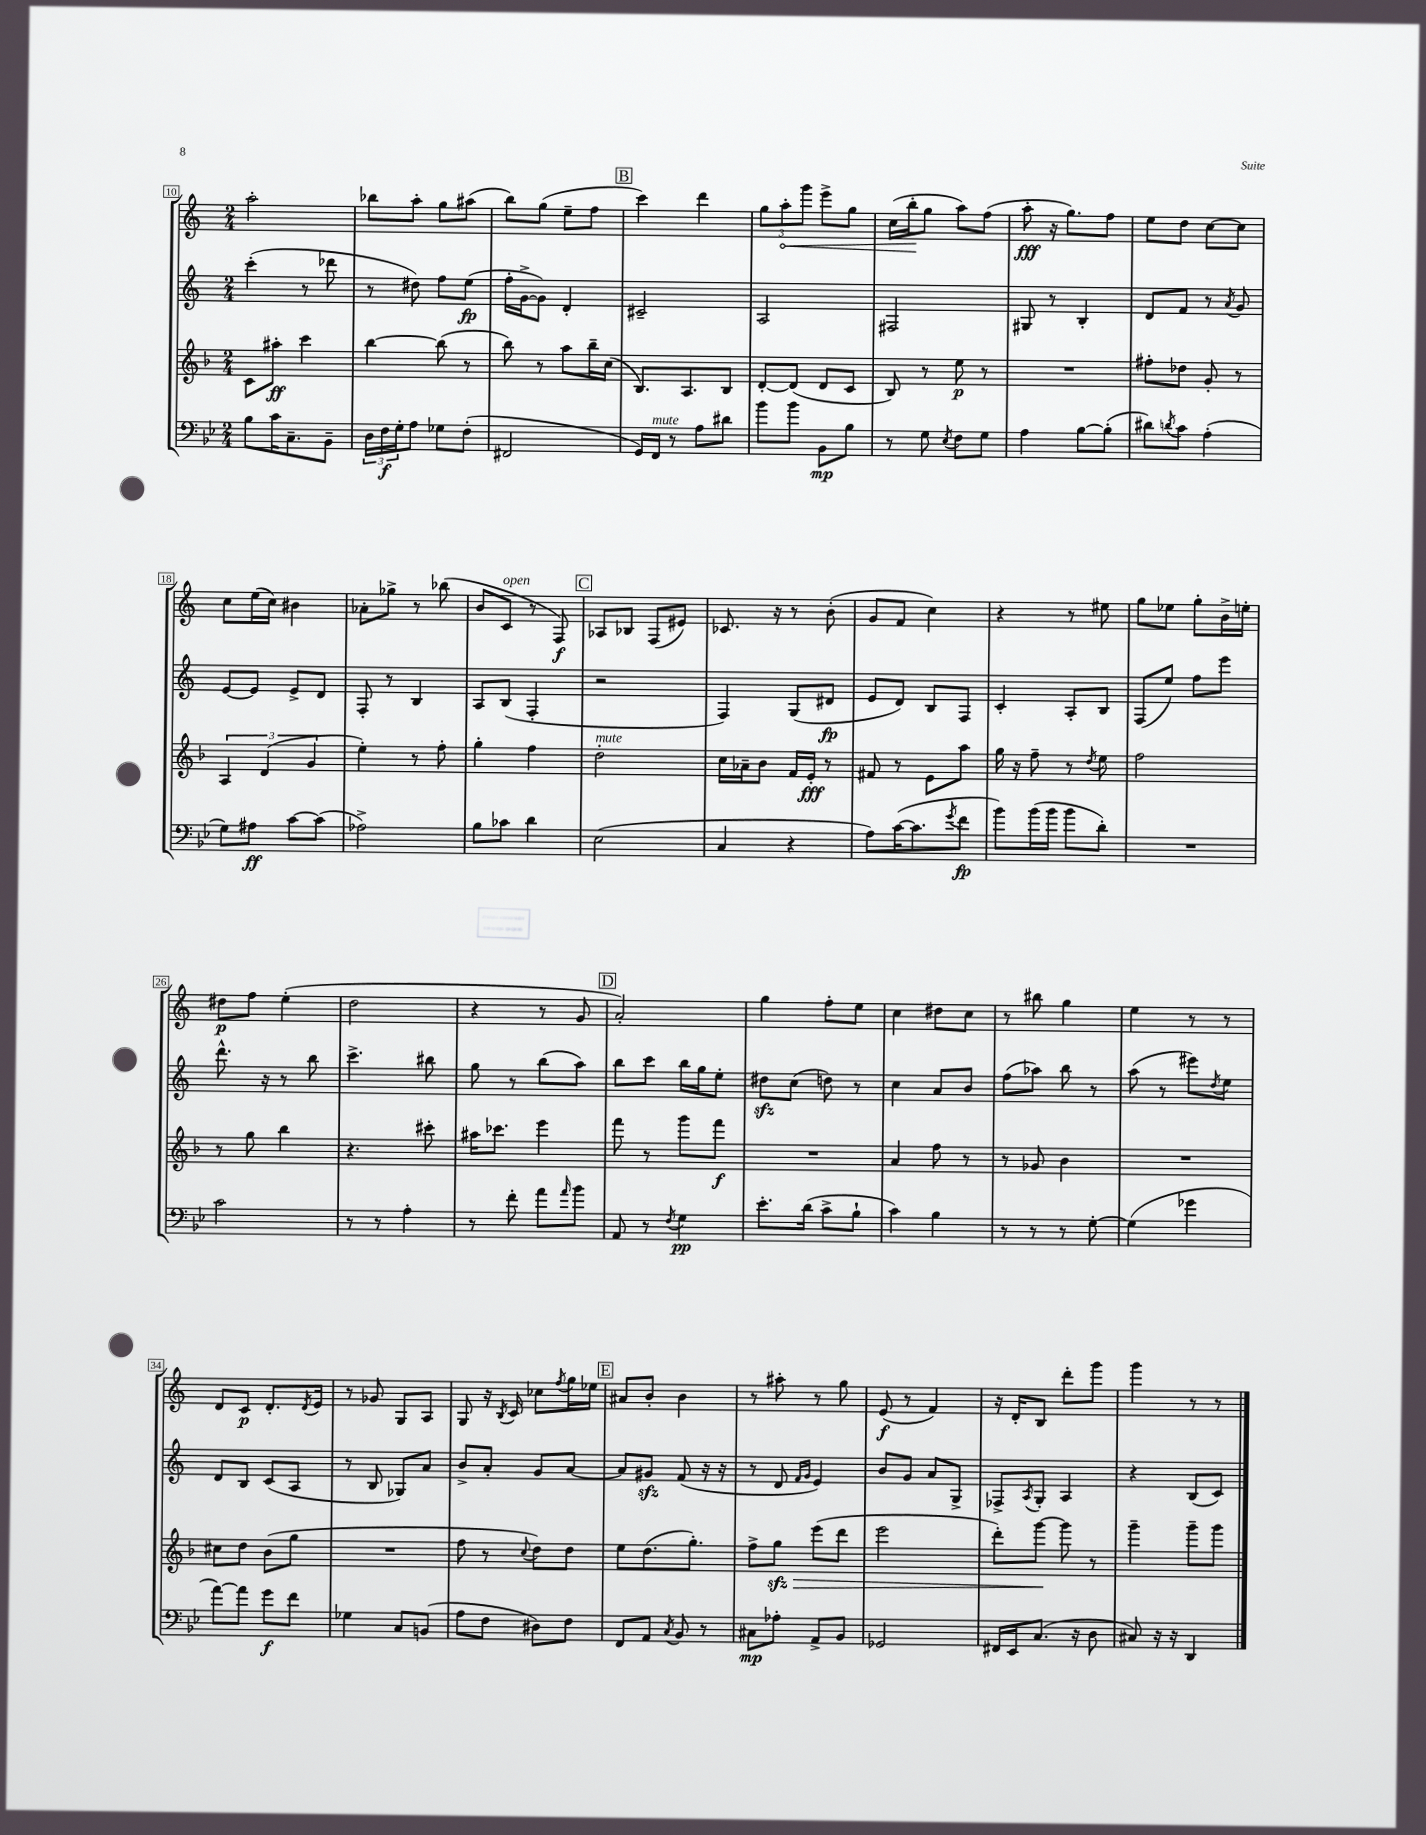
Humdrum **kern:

**kern	**kern	**kern	**kern
*staff4	*staff3	*staff2	*staff1
*clefF4	*clefG2	*clefG2	*clefG2
*k[b-e-]	*k[b-]	*k[]	*k[]
*M2/4	*M2/4	*M2/4	*M2/4
8B-	8c	(4ccc'	2aa'
16c	8aa#'	.	.
8.C~	.	.	.
.	4ccc	8r	.
8BB-~	.	8ddd-	.
=	=	=	=
24D	[4bb-	8r	8bb-
24F	.	.	.
24G'	.	.	.
8A	.	8dd#)	8aa'
8G-	(8bb-]	8ff	8gg
(8F'	8r	(8ee	(8aa#
=	=	=	=
2FF#	8bb-)	16ff'	8bb)
.	.	[16g^	.
.	8r	8g])	(8gg
.	8aa	4d'	8ee~
.	16bb-~	.	8ff
.	(16cc	.	.
=	=	=	=
16GG)	8.B-)	2c#~	4ccc)
16FF	.	.	.
8r	.	.	.
.	8.A	.	.
8A	.	.	4ddd
8d#	8B-	.	.
=	=	=	=
8b-	[8d'	2A	12gg
.	.	.	12aa'
8b-	(8d]	.	.
.	.	.	12ggg
8BB-	8d	.	8eee^
8B-	8c	.	8gg
=	=	=	=
8r	8B-)	2F#	(16cc
.	.	.	16bb'
8G	8r	.	8gg
8qE-	.	.	.
8F	8ee	.	8aa)
8G	8r	.	(8ff
=	=	=	=
4A	2r	8G#	8aa'
.	.	8r	16r
.	.	.	8.gg)
[8B-	.	4B'	.
(8B-']	.	.	8ff
=	=	=	=
8d#)	8ff#'	8d	8ee
8qd	.	.	.
8c	8dd-	8f	8dd
(4A'	8g'	8r	[8cc
.	.	8qa	.
.	8r	8g	8cc]
=	=	=	=
8G)	6A	[8e	8cc
8A#	.	8e]	(16ee
.	(6d	.	.
.	.	.	16cc)
[8c	.	8e^	4b#
.	6g	.	.
(8c]	.	8d	.
=	=	=	=
2A-^)	4ee')	8F'	8a-'
.	.	8r	8gg-^
.	8r	4B	8r
.	8ff'	.	(8bb-
=	=	=	=
8B-	4gg'	8A	8b
8c-	.	(8B	8c
4d	4ff	4F'	8r
.	.	.	8F)
=	=	=	=
(2E-	2dd'	2r	8A-
.	.	.	8B-
.	.	.	(8F
.	.	.	8e#)
=	=	=	=
4C	16cc	4F)	8.c-
.	16a-~	.	.
.	8b-	.	.
.	.	.	16r
4r	16f	(8G	8r
.	16e'	.	.
.	8r	8d#	(8b'
=	=	=	=
8A)	8f#	8e	8g
([16c	8r	8d)	8f
8.c]	.	.	.
.	8e	8B	4cc)
8qg	.	.	.
8f	8aa	8F	.
=	=	=	=
8b-)	16gg	4c'	4r
.	16r	.	.
(16b-	8ff~	.	.
16b-	.	.	.
8b-	8r	8A'	8r
.	8qdd	.	.
8d')	8ee	8B	8ee#
=	=	=	=
2r	2ff	(8F	8gg
.	.	8ee)	8ee-
.	.	8ff	8gg'
.	.	8eee	16b^
.	.	.	16ee'
=	=	=	=
2c	8r	8.ddd^^	8dd#
.	8gg	.	8ff
.	.	16r	.
.	4bb-	8r	(4ee'
.	.	8bb	.
=	=	=	=
8r	4.r	4.ccc^	2dd
8r	.	.	.
4A'	.	.	.
.	8ccc#'	8bb#	.
=	=	=	=
8r	16aa#	8gg	4r
.	8.ccc-	.	.
8f'	.	8r	.
8a	4eee	(8bb	8r
16qqa	.	.	.
8b-	.	8aa)	8g
=	=	=	=
8AA	8fff	8bb	2a')
8r	8r	8ccc	.
8qF	.	.	.
4G	8ggg	16bb	.
.	.	16gg	.
.	8fff	8ee'	.
=	=	=	=
8.e-'	2r	8dd#	4gg
.	.	(8cc	.
(16d	.	.	.
8c^	.	8dd)	8ff'
8B-`	.	8r	8ee
=	=	=	=
4c)	4a	4cc	4cc
4B-	8ff	8a	8dd#
.	8r	8b	8cc
=	=	=	=
8r	8r	(8ff	8r
8r	8g-	8aa-)	8bb#
8r	4b-	8bb	4gg
[8G'	.	8r	.
=	=	=	=
(4G]	2r	(8aa	4ee
.	.	8r	.
4g-	.	8eee#)	8r
.	.	8qdd	.
.	.	8ee	8r
=	=	=	=
[8a)	8cc#	8d	8d
8a]	8dd	8B	8c
8g	(8b-	(8c	8.d'
8f	8gg	8A	.
.	.	.	8qd
.	.	.	16e
=	=	=	=
4G-	2r	8r	8r
.	.	8B	8g-
8C	.	8G-)	8G
(8BB	.	8a	8A
=	=	=	=
8A	8ff	8b^	8G
8F	8r	8a'	16r
.	.	.	8qB
.	.	.	16c
.	8qqcc	.	.
8D#)	8dd)	8g	8cc-
.	.	.	8qff
8F	8dd	[8a	16gg
.	.	.	16ee-
=	=	=	=
8FF	8ee	8a]	8a#
8AA	(8.dd	8g#	8b'
8qC	.	.	.
8BB-	.	(8f	4b
.	8.gg')	.	.
8r	.	16r	.
.	.	16r	.
=	=	=	=
8C#	8ff^	8r	8r
8A-'	8gg	8d	8aa#'
.	.	16qqf	.
.	.	16qqg	.
8AA^	(8eee	4e)	8r
8BB-	8ddd	.	8gg
=	=	=	=
2GG-	2eee	8b	(8e
.	.	8g	8r
.	.	8a	4f)
.	.	8G^	.
=	=	=	=
16FF#	8ddd')	8F-^	16r
16EE-	.	.	16d'
.	.	8qA	.
(8.C	[8ggg	8G'	8B
.	8ggg]	4A	8ddd'
16r	.	.	.
8D	8r	.	8ggg
=	=	=	=
8C#)	4ggg~	4r	4ggg
16r	.	.	.
16r	.	.	.
4DD	8ggg~	(8B	8r
.	8ggg	8c)	8r
==	==	==	==
*-	*-	*-	*-
